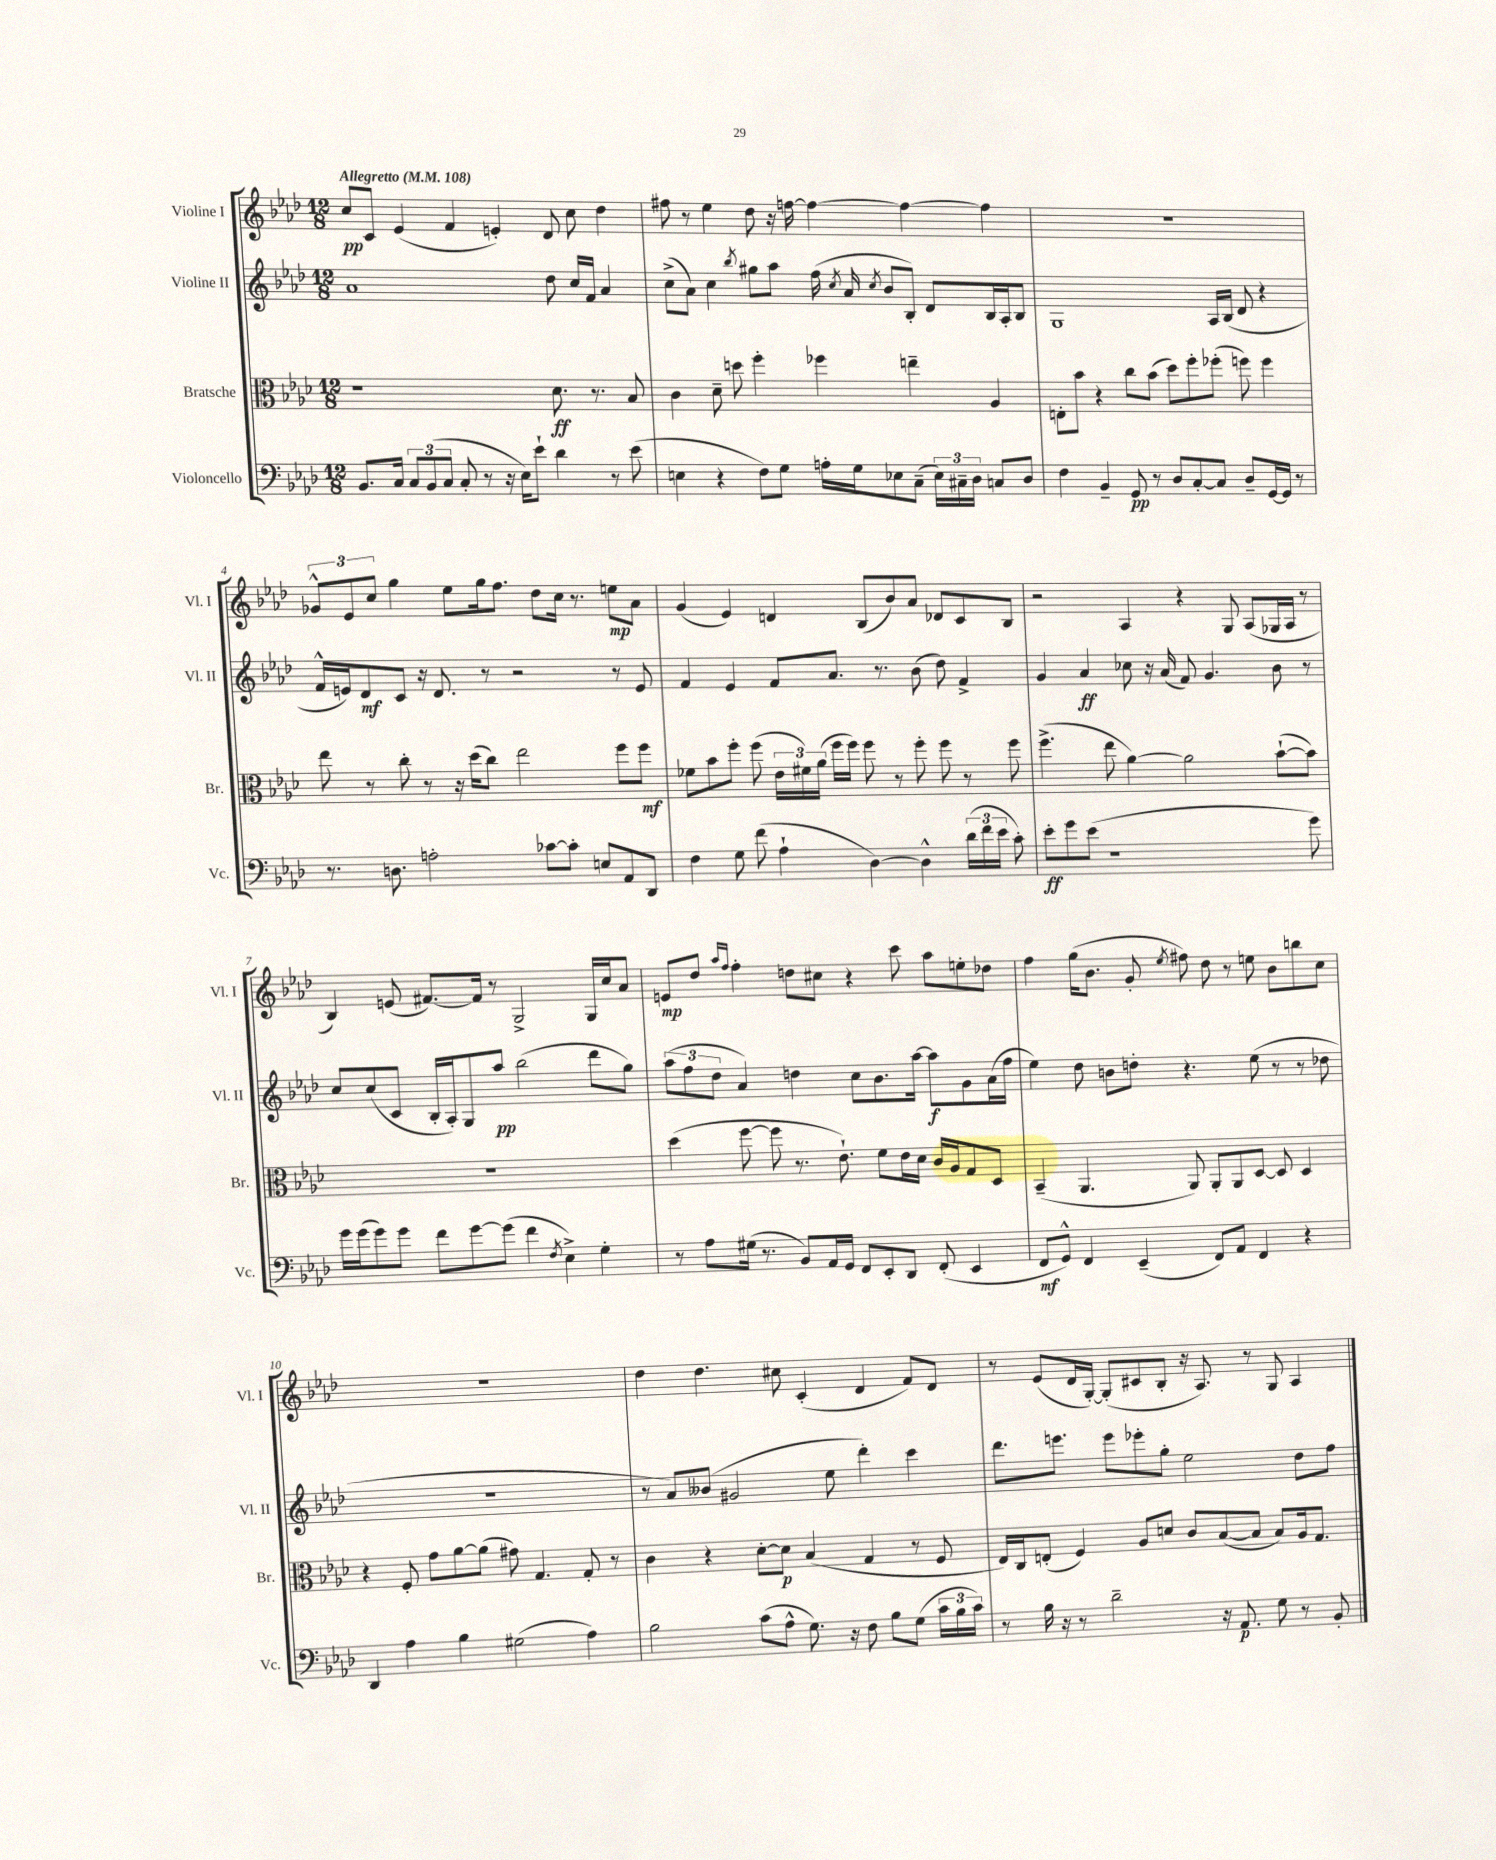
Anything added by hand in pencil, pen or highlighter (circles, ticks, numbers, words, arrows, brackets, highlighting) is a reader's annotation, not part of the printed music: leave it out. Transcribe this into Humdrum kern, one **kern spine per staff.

**kern	**kern	**kern	**kern
*staff4	*staff3	*staff2	*staff1
*clefF4	*clefC3	*clefG2	*clefG2
*k[b-e-a-d-]	*k[b-e-a-d-]	*k[b-e-a-d-]	*k[b-e-a-d-]
*M12/8	*M12/8	*M12/8	*M12/8
*MM108	*MM108	*MM108	*MM108
8.BB-/L	1r	1a-	8cc/L
.	.	.	8c/J
16C/Jk	.	.	.
12C/L	.	.	(4e-/
(12BB-/	.	.	.
12C/J	.	.	.
8C'/	.	.	4f/
8r	.	.	.
16r	.	.	4e'/)
16E-\LK)	.	.	.
8e-`\J	.	.	.
4d-\	8.d-\	8dd-\	8d-/
.	.	16cc/LL	8cc\
.	8.r	16f/JJ	.
8r	.	4a-/	4dd-\
(8e-\	8B-/	.	.
=	=	=	=
4E\	4c\	(8cc^\L	8ff#\
.	.	8a-\J)	8r
4r	8d-~\	4cc\	4ee-\
.	8dd\	.	.
.	.	8qbb-/	.
8F\L)	4ff'\	8gg#\L	8dd-\
8G\J	.	8aa-\J	16r
.	.	.	[16ff\
16A'\LL	4ff-\	(16ff\	4ff\_
.	.	8qcc/	.
16G\J	.	16a-/	.
.	.	8qcc/	.
8E-\	.	8b-/L	.
(8C~\J	4ee~\	8B-'/J)	4ff\_
24E-\LL)	.	8d-/L	.
24C#~\	.	.	.
24D-\JJ	.	.	.
8C/L	4A-/	16B-/L	4ff\]
.	.	16A-'/J	.
8D-/J	.	8B-/J	.
=	=	=	=
4F\	8E'\L	1G	1.r
.	8b-\J	.	.
4BB-~/	4r	.	.
8GG/	8cc\L	.	.
8r	(8b-\J	.	.
8D-/L	8dd-\L)	.	.
[8C'/	8ff'\	.	.
8C/]J	(8ff-'\J	16A-/LL	.
.	.	(16B-/JJ	.
8D-~/L	8ff\)	8d-/	.
[16GG/L	4ff\	4r	.
16GG/]JJ	.	.	.
8r	.	.	.
=	=	=	=
8.r	8ee-\	16f^^/LL	12g-^^/L
.	.	16e/J)	.
.	.	.	12e-/
.	8r	8d-/	.
.	.	.	12cc/J
8.D\	.	.	.
.	8cc'\	8c/J	4gg\
2A'\	8r	16r	.
.	.	8.d-/	.
.	16r	.	8ee-\L
.	(16dd-\LK	.	.
.	8cc\J)	8r	16gg\k
.	.	.	8.ff\J
.	2ee-\	2r	.
[8c-\L	.	.	8dd-\L
8c-'\]J	.	.	16cc\Jk
.	.	.	8.r
8E/L	.	.	.
8AA-/	8ff\L	8r	8ee\L
8DD-/J	8ff\J	8e/	8a-\J
=	=	=	=
4F\	8f-\L	4f/	(4g/
.	8b-\	.	.
8G\	8ff'\J	4e-/	4e-/)
(8f\	(8ff\	.	.
4A-`\	24e-\LL	8f/L	4d/
.	24f#\)	.	.
.	(24a-\JJ	.	.
.	16ff\LL	8.a-/J	.
.	16ff\JJ)	.	.
[4D-\)	8ff\	.	(8B-/L
.	.	8.r	.
.	8r	.	8b-/)
4D-^^\]	8ff'\	(8b-\	8a-/J
.	8ff\	8dd-\)	8d-/L
(24d-\LL	8r	4f^/	8c/
24f\	.	.	.
24e-\JJ	.	.	.
8c'\)	8ff\	.	8B-/J
=	=	=	=
8e-'\L	(4.ff^\	4g/	2r
8g\	.	.	.
(8e-\J	.	4a-/	.
1r	8ee-\	.	.
.	[4a-\)	8cc-\	4A-/
.	.	16r	.
.	.	(16a-/	.
.	2a-\]	8f/)	4r
.	.	4.g/	.
.	.	.	8G/
.	.	.	(8A-/L
.	([8b-`\L	8b-\	16G-/L
.	.	.	16A-/JJ
8g\)	8b-\]J)	8r	8r
=	=	=	=
16g\LL	1.r	8cc/L	4B-/)
(16g\J	.	.	.
8g\)	.	(8cc/	.
8g\J	.	8c/J	(8e/
8f\L	.	16B-'/LL	[8.f#/L)
.	.	16A-'/J)	.
[8g\	.	8G/	.
.	.	.	16f#/]Jk
(8g\]J	.	8aa-/J	8r
4f\	.	(2bb-\	2G^/
8qF/	.	.	.
4E-^\)	.	.	.
4G'\	.	8ddd-\L	16G/LL
.	.	.	16cc/J
.	.	8gg\J)	8a-/J
=	=	=	=
8r	(4dd-\	(12aa-\L	8e/L
.	.	12ff\	.
8A-\L	.	.	8dd-/J
.	.	12dd-\J	.
.	.	.	16qqaa-/LL
.	.	.	16qqff/JJ
(16G#\Jk	[8ff\	4a-/)	4ff'\
8.r	.	.	.
.	8ff\]	.	.
8BB-/L)	8.r	4dd\	8dd\L
16AA-/L	.	.	8cc#\J
16GG/JJ	8.e-`\)	.	.
8FF/L	.	8cc\L	4r
8EE-'/	8f\L	8.b-\	.
8DD-/J	16e-\L	.	8ccc\
.	16d-\JJ	[16aa-\Jk	.
(8FF'/	16c/LL	8aa-\]L	8aa-\L
.	16A-/J	.	.
4EE-/	8G/	8g\	8ee'\
.	8D-/J	(16a-\L	8dd-\J
.	.	16ff\JJ	.
=	=	=	=
8FF/L	(4BB-~/	4ee-\)	4ff\
8GG^^/J)	.	.	.
4FF/	4.AA-/	8dd-\	(16gg\LK
.	.	.	8.b-\J
.	.	8b\L	.
(4EE-~/	.	8dd'\J	8g'/
.	.	.	8qee-/
.	8AA-/)	4.r	8ff#\)
8FF/L)	8AA-'/L	.	8dd-\
8AA-/J	8AA-/	.	8r
4FF/	[8D-/J	(8ee-\	8ee\
.	8D-/]	8r	8b-\L
4r	4D-/	8r	8bb\
.	.	8dd-\	8cc\J
=	=	=	=
4DD-/	4r	1.r	1.r
4A-\	8F'/	.	.
.	8g\L	.	.
4B-\	[8a-\	.	.
.	(8a-\]J	.	.
(2G#\	8g#\)	.	.
.	4.G/	.	.
4A-\)	8G'/	.	.
.	8r	.	.
=	=	=	=
2B-\	4c\	8r	4dd-\
.	.	8a-/L)	.
.	4r	(8b--/J	4.dd-\
.	.	2g#/	.
(8c\L	[8d-'\L	.	.
8A-^^\J	8d-\]J	.	8cc#\
8.G\)	(4B-/	.	(4c'/
.	.	8ee-\	.
16r	.	.	.
8F\	4G/	4ddd-'\)	4d-/
8B-\L	.	.	.
(8G\J	8r	4ccc\	8f/L)
24c\LL	8F/	.	8d-/J
24B-\	.	.	.
24c\JJ)	.	.	.
=	=	=	=
8r	16E-/LL)	8.ddd-\L	8r
.	16C/J	.	.
16B-\	(8E'/J	.	(8e-/L
16r	.	8.eee\J	.
8r	4F/)	.	16d-/L
.	.	.	[16G'/JJ)
2d-~\	.	8eee\L	(8G'/]L
.	8A-/L	8eee-'\	8c#/
.	8d/J	8gg'\J	8B-'/J
.	8c/L	2ee-\	16r
.	.	.	8.A-/)
16r	([8B-/	.	.
8.AA-/	.	.	.
.	8B-/]J	.	8r
8G\	8B-/L)	.	8G/
8r	16A-/k	8dd-\L	4A-/
.	8.G/J	.	.
8BB-'/	.	8ff\J	.
==	==	==	==
*-	*-	*-	*-
